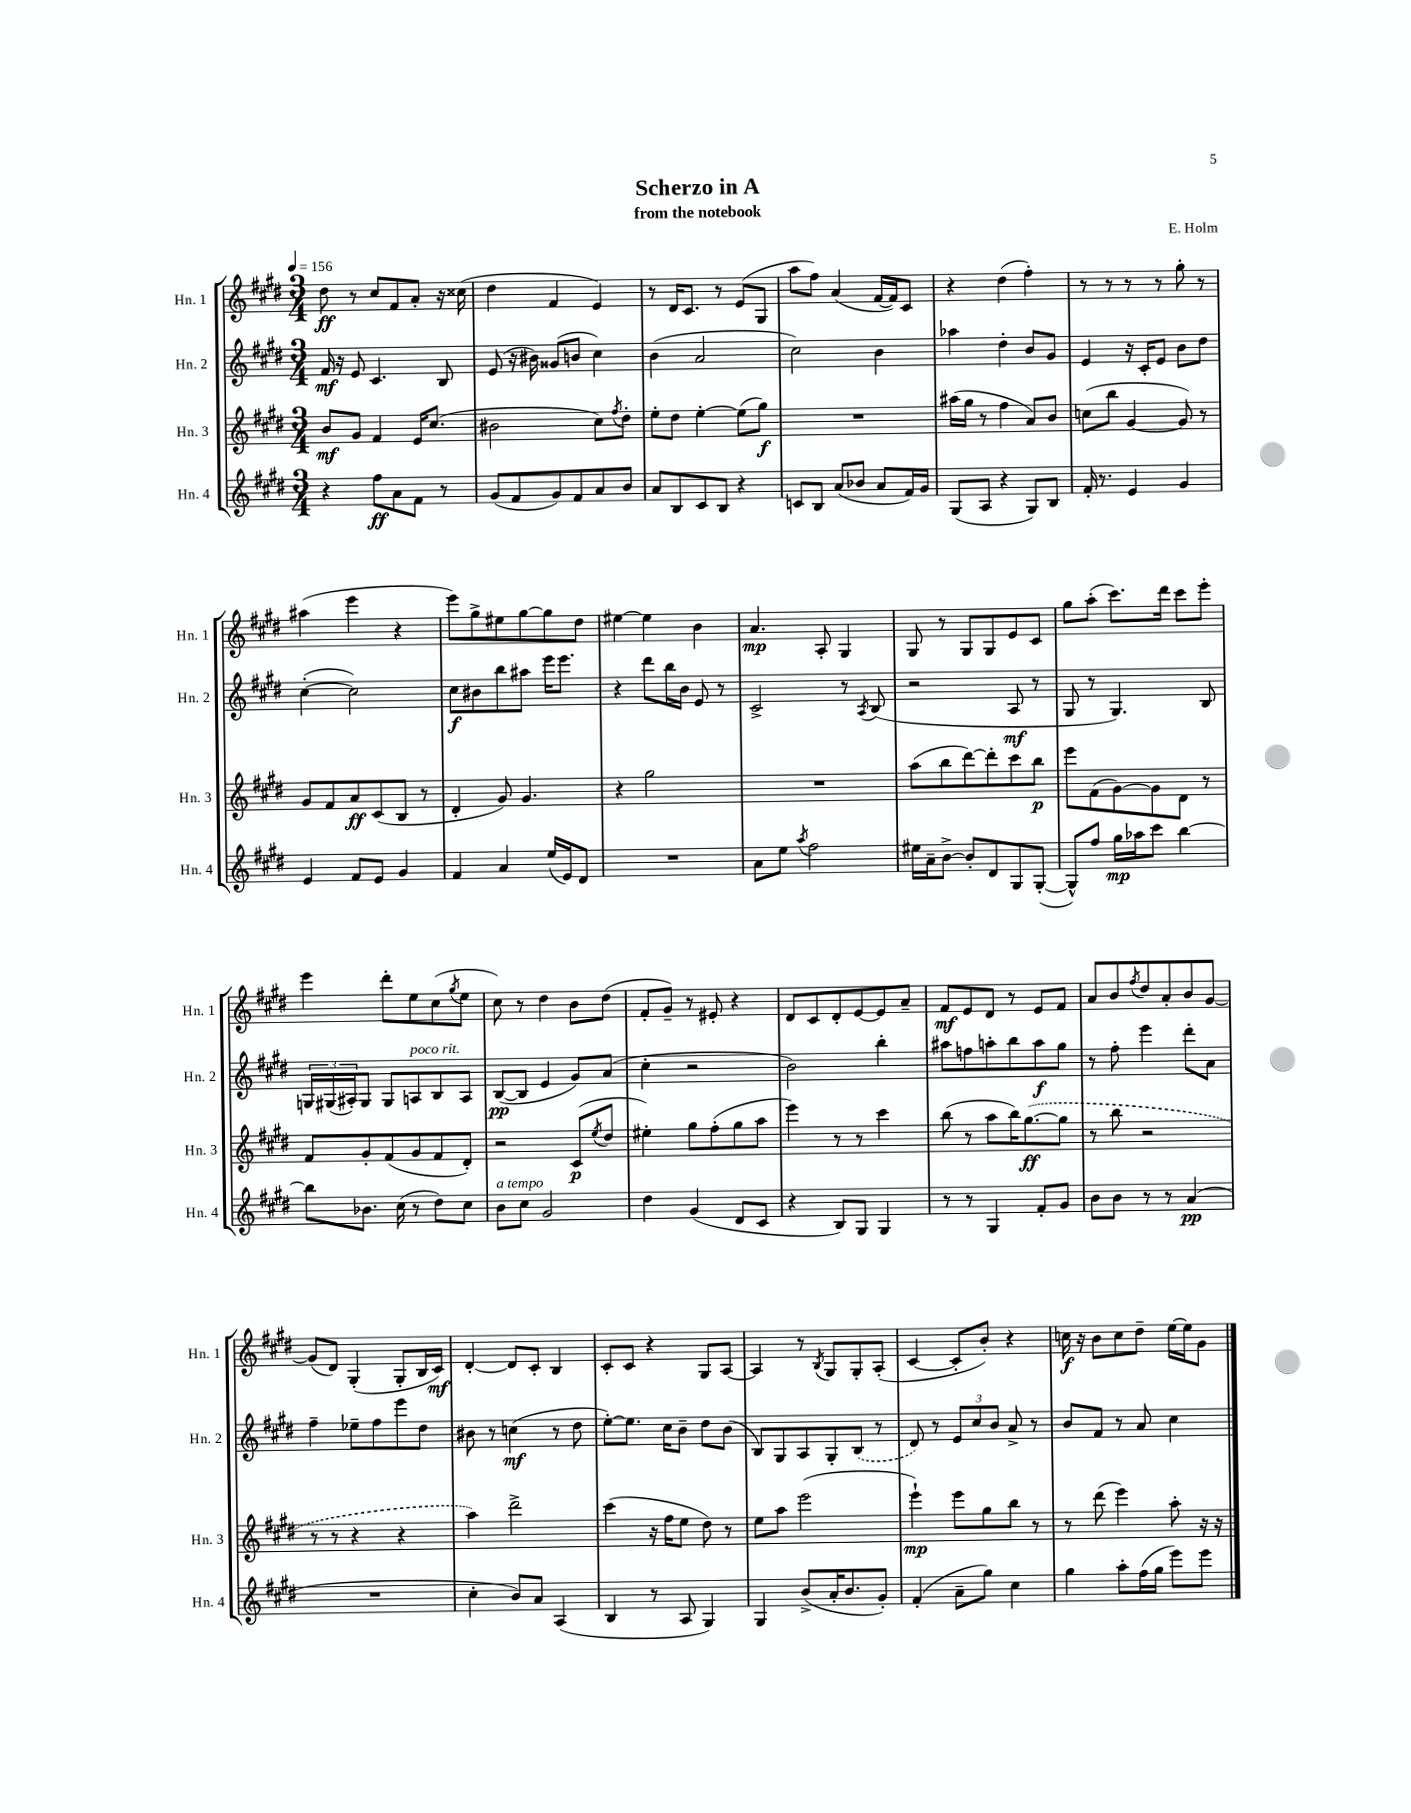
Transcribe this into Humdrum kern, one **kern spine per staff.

**kern	**dynam	**kern	**dynam	**kern	**dynam	**kern	**dynam
*part4	*part4	*part3	*part3	*part2	*part2	*part1	*part1
*staff4	*staff4	*staff3	*staff3	*staff2	*staff2	*staff1	*staff1
*I"Hn. 4	*	*I"Hn. 3	*	*I"Hn. 2	*	*I"Hn. 1	*
*I'Hn. 4	*	*I'Hn. 3	*	*I'Hn. 2	*	*I'Hn. 1	*
*clefG2	*	*clefG2	*	*clefG2	*	*clefG2	*
*k[f#c#g#d#]	*	*k[f#c#g#d#]	*	*k[f#c#g#d#]	*	*k[f#c#g#d#]	*
*M3/4	*	*M3/4	*	*M3/4	*	*M3/4	*
*MM156	*	*MM156	*	*MM156	*	*MM156	*
=1	=1	=1	=1	=1	=1	=1	=1
4r	.	8b/L	mf	16f#/	mf	8dd#\	ff
.	.	.	.	16r	.	.	.
.	.	8g#/J	.	8e/	.	8r	.
8ff#\L	ff	4f#/	.	4.c#/	.	8cc#/L	.
8a\	.	.	.	.	.	8f#/	.
8f#\J	.	16e/KL	.	.	.	8a'/J	.
.	.	(8.cc#/J	.	.	.	.	.
8r	.	.	.	8B/	.	16r	.
.	.	.	.	.	.	(16cc##X\	.
=2	=2	=2	=2	=2	=2	=2	=2
(8g#/L	.	2b#X\	.	(8e/	.	4dd#\	.
8f#/	.	.	.	16r	.	.	.
.	.	.	.	16b#X\)	.	.	.
8g#/)	.	.	.	(8g##X/L	.	4f#/	.
8f#/	.	.	.	8bn/J	.	.	.
8a/	.	8cc#\L)	.	4cc#\)	.	4e/)	.
.	.	8qff#/	.	.	.	.	.
8b/J	.	8dd#'\J	.	.	.	.	.
=3	=3	=3	=3	=3	=3	=3	=3
8a/L	.	8ee'\L	.	(4b\	.	8r	.
8B/	.	8dd#\J	.	.	.	16d#/KL	.
.	.	.	.	.	.	8.c#/J	.
8c#/	.	[4ee'\	.	2a/	.	.	.
8B/J	.	.	.	.	.	8r	.
4r	.	(8ee\L]	.	.	.	(8e/L	.
.	.	8gg#\J)	f	.	.	8G#/J	.
=4	=4	=4	=4	=4	=4	=4	=4
8cn/L	.	2.r	.	2cc#\)	.	8aa\L	.
8B/J	.	.	.	.	.	8ff#\J)	.
(8a/L	.	.	.	.	.	(4a/	.
8b-X/J	.	.	.	.	.	.	.
8a/L	.	.	.	4b\	.	[16f#/LL	.
.	.	.	.	.	.	16f#/J])	.
16f#/L)	.	.	.	.	.	8c#/J	.
16g#/JJ	.	.	.	.	.	.	.
=5	=5	=5	=5	=5	=5	=5	=5
(8G#/L	.	(16aa#X\LL	.	4aa-X\	.	4r	.
.	.	16gg#\JJ	.	.	.	.	.
8A/J	.	8r	.	.	.	.	.
4r	.	4ff#\	.	4dd#'\	.	(4dd#\	.
8G#/L)	.	8a/L)	.	8b/L	.	4ff#'\)	.
8B/J	.	8b/J	.	8g#/J	.	.	.
=6	=6	=6	=6	=6	=6	=6	=6
16f#'/	.	(8ccn\L	.	4e/	.	8r	.
8.r	.	.	.	.	.	.	.
.	.	8bb\J	.	.	.	8r	.
4e/	.	[4g#/	.	16r	.	8r	.
.	.	.	.	16c#'/KL	.	.	.
.	.	.	.	8e/J	.	8r	.
4g#/	.	8g#/])	.	8b\L	.	8gg#'\	.
.	.	8r	.	8dd#\J	.	8r	.
!!LO:LB:g=z
=7	=7	=7	=7	=7	=7	=7	=7
4e/	.	8g#/L	.	([4cc#'\	.	(4aa#X\	.
.	.	8f#/	.	.	.	.	.
8f#/L	.	8a/	ff	2cc#\])	.	4eee\	.
8e/J	.	(8c#/	.	.	.	.	.
4g#/	.	8B/J	.	.	.	4r	.
.	.	8r	.	.	.	.	.
=8	=8	=8	=8	=8	=8	=8	=8
4f#/	.	4d#'/	.	8cc#\L	f	8eee\L)	.
.	.	.	.	8b#X\	.	8gg#^\	.
4a/	.	8g#/)	.	8bb\	.	8ee#X\	.
.	.	4.g#/	.	8aa#X\J	.	[8gg#\	.
(16ee/LL	.	.	.	16eee\KL	.	8gg#\]	.
16e/J)	.	.	.	8.eee\J	.	.	.
8d#/J	.	.	.	.	.	8dd#\J	.
=9	=9	=9	=9	=9	=9	=9	=9
2.r	.	4r	.	4r	.	[4ee#X\	.
.	.	2gg#\	.	8ddd#\L	.	4ee#\]	.
.	.	.	.	16bb\L	.	.	.
.	.	.	.	16b\JJ	.	.	.
.	.	.	.	8e/	.	4b\	.
.	.	.	.	8r	.	.	.
=10	=10	=10	=10	=10	=10	=10	=10
8a\L	.	2.r	.	2c#^/	.	4.a/	mp
8ee\J	.	.	.	.	.	.	.
8qaa/	.	.	.	.	.	.	.
2ff#\	.	.	.	.	.	.	.
.	.	.	.	.	.	8A'/	.
.	.	.	.	8r	.	4G#/	.
.	.	.	.	8qA/	.	.	.
.	.	.	.	(8B/	.	.	.
=11	=11	=11	=11	=11	=11	=11	=11
16ee#X\LL	.	(8aa\L	.	2r	.	8G#/	.
16a~\J	.	.	.	.	.	.	.
[8b^\J	.	8bb\	.	.	.	8r	.
8b'/L]	.	[8ddd#\)	.	.	.	8G#/L	.
8d#/	.	8ddd#'\]	.	.	.	8G#/	.
8G#/	.	8ccc#\	.	8A/	mf	8e/	.
([8G#'/J	.	8bb\J	p	8r	.	8c#/J	.
=12	=12	=12	=12	=12	=12	=12	=12
8G#^^/L])	.	8eee\L	.	8G#/	.	8gg#\L	.
8ff#/J	.	(8f#\	.	8r	.	(8aa'\J	.
16gg#\LL	mp	[8g#\)	.	4.G#/)	.	8.ccc#\L)	.
16aa-X\J	.	.	.	.	.	.	.
8ccc#\J	.	8g#\]	.	.	.	.	.
.	.	.	.	.	.	16ddd#\Jk	.
[4bb\	.	8d#\J	.	.	.	8ccc#\L	.
.	.	8r	.	8B/	.	8eee'\J	.
!!LO:LB:g=z
=13	=13	=13	=13	=13	=13	=13	=13
8bb\L]	.	8f#/L	.	24Gn/LL	.	4eee\	.
.	.	.	.	(24G#X/	.	.	.
.	.	.	.	24A#X'/J)	.	.	.
8.b-X\J	.	8g#'/	.	8G#/J	.	.	.
.	.	(8f#/	.	8G#/L	.	8ddd#'\L	.
(16cc#\	.	.	.	.	.	.	.
!	!	!	!	!LO:TX:a:i:t=poco rit.	!	!	!
8r	.	8g#/	.	8An/	.	8ee\	.
8dd#\L)	.	8f#/	.	8B/	.	(8cc#\	.
.	.	.	.	.	.	8qgg#/	.
8cc#\J	.	8d#'/J)	.	8A/J	.	8ee\J	.
=14	=14	=14	=14	=14	=14	=14	=14
!LO:TX:a:i:t=a tempo	!	!	!	!	!	!	!
8b\L	.	2r	.	([8B/L	pp	8cc#\)	.
8cc#\J	.	.	.	8B/J]	.	8r	.
2g#/	.	.	.	4e/	.	4dd#\	.
.	.	(8c#/L	p	8g#/L)	.	8b\L	.
.	.	8qee/	.	.	.	.	.
.	.	8dd#/J	.	(8a/J	.	(8dd#\J	.
=15	=15	=15	=15	=15	=15	=15	=15
4dd#\	.	4ee#X'\)	.	4cc#'\	.	8f#'/L	.
.	.	.	.	.	.	8g#~/J)	.
(4g#/	.	8gg#\L	.	2r	.	8r	.
.	.	(8ff#'\	.	.	.	8e#X'/	.
8d#/L	.	8gg#\	.	.	.	4r	.
8c#/J	.	8aa\J	.	.	.	.	.
=16	=16	=16	=16	=16	=16	=16	=16
4r	.	4eee\)	.	2b\)	.	8d#/L	.
.	.	.	.	.	.	8c#/	.
8B/L)	.	8r	.	.	.	8d#'/	.
8G#/J	.	8r	.	.	.	[8e/	.
4G#/	.	4ccc#\	.	4bb'\	.	8e/]	.
.	.	.	.	.	.	8a~/J	.
=17	=17	=17	=17	=17	=17	=17	=17
8r	.	(8bb\	.	8aa#X\L	.	8f#/L	mf
8r	.	8r	.	8ffn\	.	8e/	.
4G#/	.	8aa\L	.	8aan'\	.	8d#/J	.
.	.	16bb\K)	.	8bb\	.	8r	.
.	.	([8.gg#\	ff	.	.	.	.
8f#'/L	.	.	.	8aa\	f	8e/L	.
8g#/J	.	8gg#\J]	.	8gg#\J	.	8f#/J	.
=18	=18	=18	=18	=18	=18	=18	=18
8b\L	.	8r	.	8r	.	8a/L	.
8b\J	.	8bb\	.	8ff#'\	.	8b/	.
.	.	.	.	.	.	8qff#/	.
8r	.	2r	.	4eee\	.	8dd#/	.
8r	.	.	.	.	.	8a'/	.
(4a/	pp	.	.	8ddd#'\L	.	8b/	.
.	.	.	.	8a\J	.	[8g#/J	.
!!LO:LB:g=z
=19	=19	=19	=19	=19	=19	=19	=19
2.r	.	8r	.	4ff#~\	.	(8g#/L]	.
.	.	8r	.	.	.	8d#/J)	.
.	.	4r	.	8ee-X~\L	.	(4G#'/	.
.	.	.	.	8ff#\	.	.	.
.	.	4r	.	8eee\	.	8G#'/L	.
.	.	.	.	8dd#\J	.	16B/L	.
.	.	.	.	.	.	16c#/JJ)	mf
=20	=20	=20	=20	=20	=20	=20	=20
4cc#'\	.	4aa\)	.	8b#X\	.	[4d#'/	.
.	.	.	.	8r	.	.	.
8b/L)	.	2ddd#^\	.	(4ccn\	mf	8d#/L]	.
8a/J	.	.	.	.	.	8c#'/J	.
(4A/	.	.	.	8r	.	4B/	.
.	.	.	.	8dd#\	.	.	.
=21	=21	=21	=21	=21	=21	=21	=21
4B/	.	(4ccc#\	.	[8ee'\L)	.	8c#'/L	.
.	.	.	.	8.ee\J]	.	8c#/J	.
8r	.	16r	.	.	.	4r	.
.	.	16ff#\KL	.	16cc#\KL	.	.	.
8A/	.	8ee\J	.	8b~\J	.	.	.
4G#/)	.	8dd#\)	.	8dd#\L	.	8G#/L	.
.	.	8r	.	(8b\J	.	[8A/J	.
=22	=22	=22	=22	=22	=22	=22	=22
4G#/	.	8ee\L	.	8B/L)	.	4A/]	.
.	.	8aa\J	.	8G#/	.	.	.
(8b^/L	.	(2eee\	.	8A/	.	8r	.
.	.	.	.	.	.	8qB/	.
16a'/K	.	.	.	8G#'/	.	8G#/L	.
8.b/	.	.	.	.	.	.	.
.	.	.	.	(8B/J	.	8G#'/	.
8g#'/J)	.	.	.	8r	.	(8A'/J	.
=23	=23	=23	=23	=23	=23	=23	=23
(4f#'/	.	4eee`\)	mp	8d#/)	.	[4c#/	.
.	.	.	.	8r	.	.	.
8a~\L	.	8eee\L	.	12e/L	.	8c#'/L]	.
.	.	.	.	12cc#/	.	.	.
8gg#\J)	.	8gg#\	.	.	.	8b'/J)	.
.	.	.	.	12b/J	.	.	.
4cc#\	.	8bb\J	.	8a^/	.	4r	.
.	.	8r	.	8r	.	.	.
=24	=24	=24	=24	=24	=24	=24	=24
4gg#\	.	8r	.	8b/L	.	16ccn\	f
.	.	.	.	.	.	16r	.
.	.	(8ddd#\	.	8f#/J	.	8b\L	.
8aa'\L	.	4eee\)	.	8r	.	8cc\	.
(16ff#\L	.	.	.	8a/	.	8dd#~\J	.
16gg#\JJ	.	.	.	.	.	.	.
8eee\L)	.	8aa'\	.	4cc#\	.	[16ee\LL	.
.	.	.	.	.	.	16ee\J]	.
8eee\J	.	16r	.	.	.	8g#\J	.
.	.	16r	.	.	.	.	.
==	==	==	==	==	==	==	==
*-	*-	*-	*-	*-	*-	*-	*-
